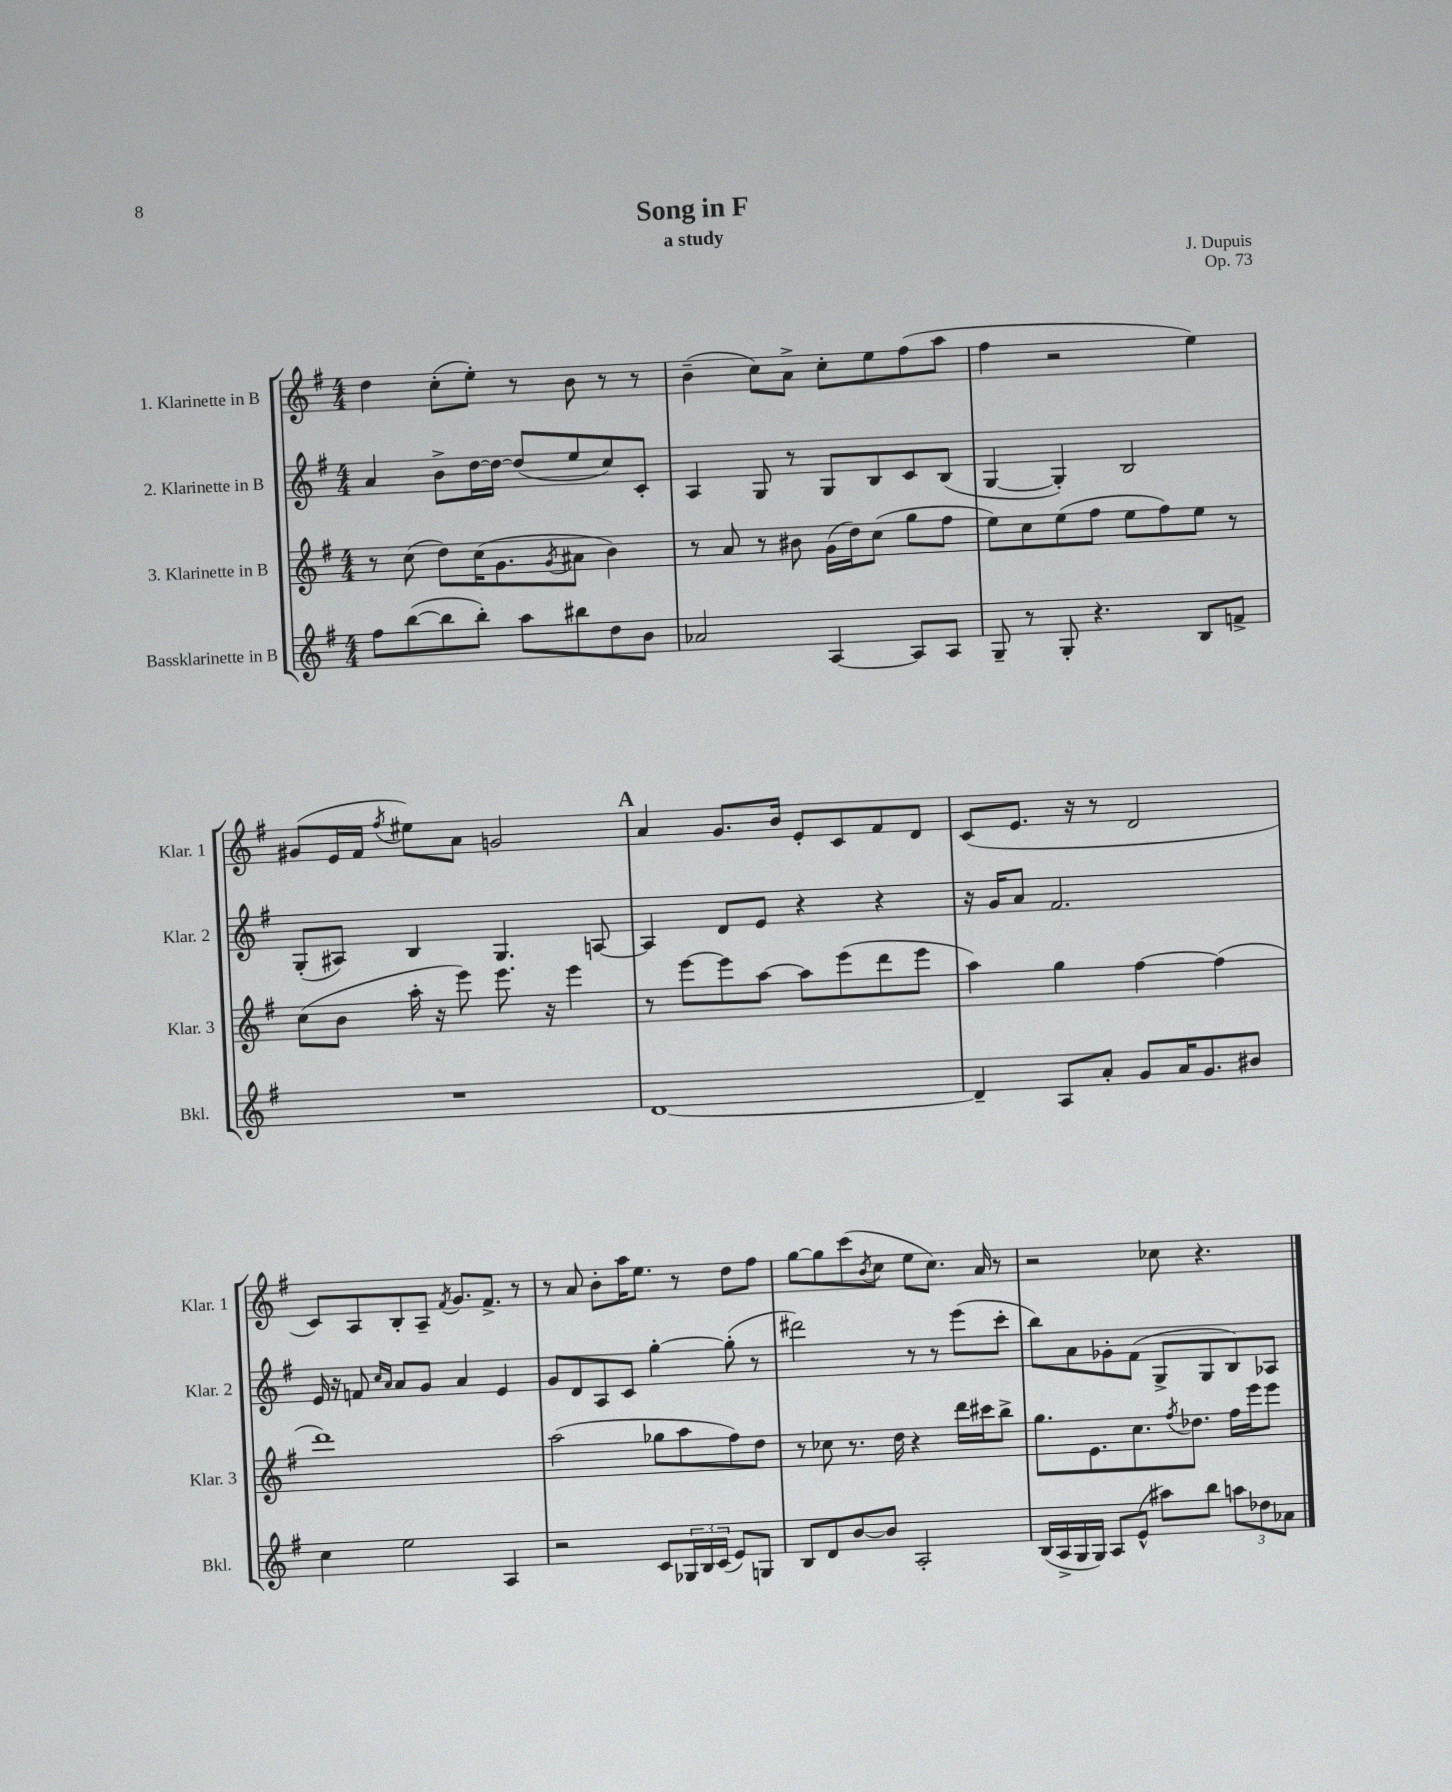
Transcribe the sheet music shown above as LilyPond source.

\header { title = "Song in F" composer = "J. Dupuis" subtitle = "a study" opus = "Op. 73" }
<<
\new StaffGroup <<
\new Staff = "s0" \with { instrumentName = "1. Klarinette in B" shortInstrumentName = "Klar. 1" } {
    \clef treble \key g \major \numericTimeSignature \time 4/4
    d''4 c''8-.( e''8-.) r8 b'8 r8 r8 |
    b'4--( c''8) a'8-> c''8-. e''8 fis''8( a''8 |
    fis''4 r2 e''4) |
    gis'8( e'16 fis'16 \acciaccatura { fis''8 } eis''8) a'8 g'2 |
    \mark \markup { \bold "A" } a'4 g'8. b'16 e'8-. c'8 fis'8 d'8 |
    c'8( e'8. r16 r8 d'2 |
    c'8) a8 b8-. a8-- \acciaccatura { fis'8 } g'8. fis'8.-> r8 |
    r8 a'8 b'8-. a''16 e''8. r8 d''8 fis''8 |
    g''8~ g''8 c'''8( \acciaccatura { b'8 } c''8 e''8 c''8.) a'16 r8 |
    r2 ces''8 r4. \bar "|." |
}
\new Staff = "s1" \with { instrumentName = "2. Klarinette in B" shortInstrumentName = "Klar. 2" } {
    \clef treble \key g \major \numericTimeSignature \time 4/4
    a'4 b'8-> d''16~ d''16~ d''8( e''8 c''8) c'8-. |
    a4 g8 r8 g8 b8 c'8 b8( |
    g4~ g4-.) b2 |
    g8-.( ais8) b4 g4. a8~ |
    \mark \markup { \bold "A" } a4 d'8 e'8 r4 r4 |
    r16 g'16 a'8 fis'2. |
    e'16 r16 f'8 \grace { c''16 a'16 } a'8 g'8 a'4 e'4 |
    g'8 d'8 a8 c'8 g''4~-. g''8-.( r8 |
    dis'''2) r8 r8 e'''8( c'''8-. |
    b''8) a'8 ges'8-. fis'8( g8-> g8 b8) aes8 \bar "|." |
}
\new Staff = "s2" \with { instrumentName = "3. Klarinette in B" shortInstrumentName = "Klar. 3" } {
    \clef treble \key g \major \numericTimeSignature \time 4/4
    r8 c''8( d''8) c''16( g'8. \acciaccatura { g'8 } ais'8 b'4) |
    r8 a'8 r8 bis'8 g'16( d''16) c''8( g''8 fis''8 |
    e''8) c''8 e''8( fis''8 e''8 fis''8) e''8 r8 |
    c''8( b'8 a''16-. r16 e'''8) e'''8. r16 e'''4 |
    \mark \markup { \bold "A" } r8 e'''8~ e'''8 a''8~ a''8 e'''8( d'''8 e'''8 |
    a''4) g''4 fis''4~ fis''4( |
    d'''1) |
    a''2( ges''8 a''8 fis''8) d''8 |
    r8 ces''8 r8. d''16 r4 d'''16 cis'''16 b''8-> |
    g''8. e'8. c''8. \acciaccatura { fis''8 } des''8. fis''16 e'''16 e'''8 \bar "|." |
}
\new Staff = "s3" \with { instrumentName = "Bassklarinette in B" shortInstrumentName = "Bkl." } {
    \clef treble \key g \major \numericTimeSignature \time 4/4
    fis''8 b''8~( b''8 b''8-.) a''8 bis''8 d''8 b'8 |
    aes'2 a4~ a8 a8 |
    g8-- r8 g8-. r4. b8 f'8-> |
    R1 |
    \mark \markup { \bold "A" } d'1~ |
    d'4-- a8 a'8-. g'8 a'16 g'8. bis'8 |
    c''4 e''2 a4 |
    r2 c'8 \tuplet 3/2 { ges16 b16 c'16( } e'8) g8 |
    b8 d'8 b'8~ b'8 a2-. |
    b16( a16-> g16 g16) a8 e'8-^( ais''8) b''8 \tuplet 3/2 { a''8 des''8 aes'8 } \bar "|." |
}
>>
>>
\layout { \context { \Score \remove "Bar_number_engraver" } }
